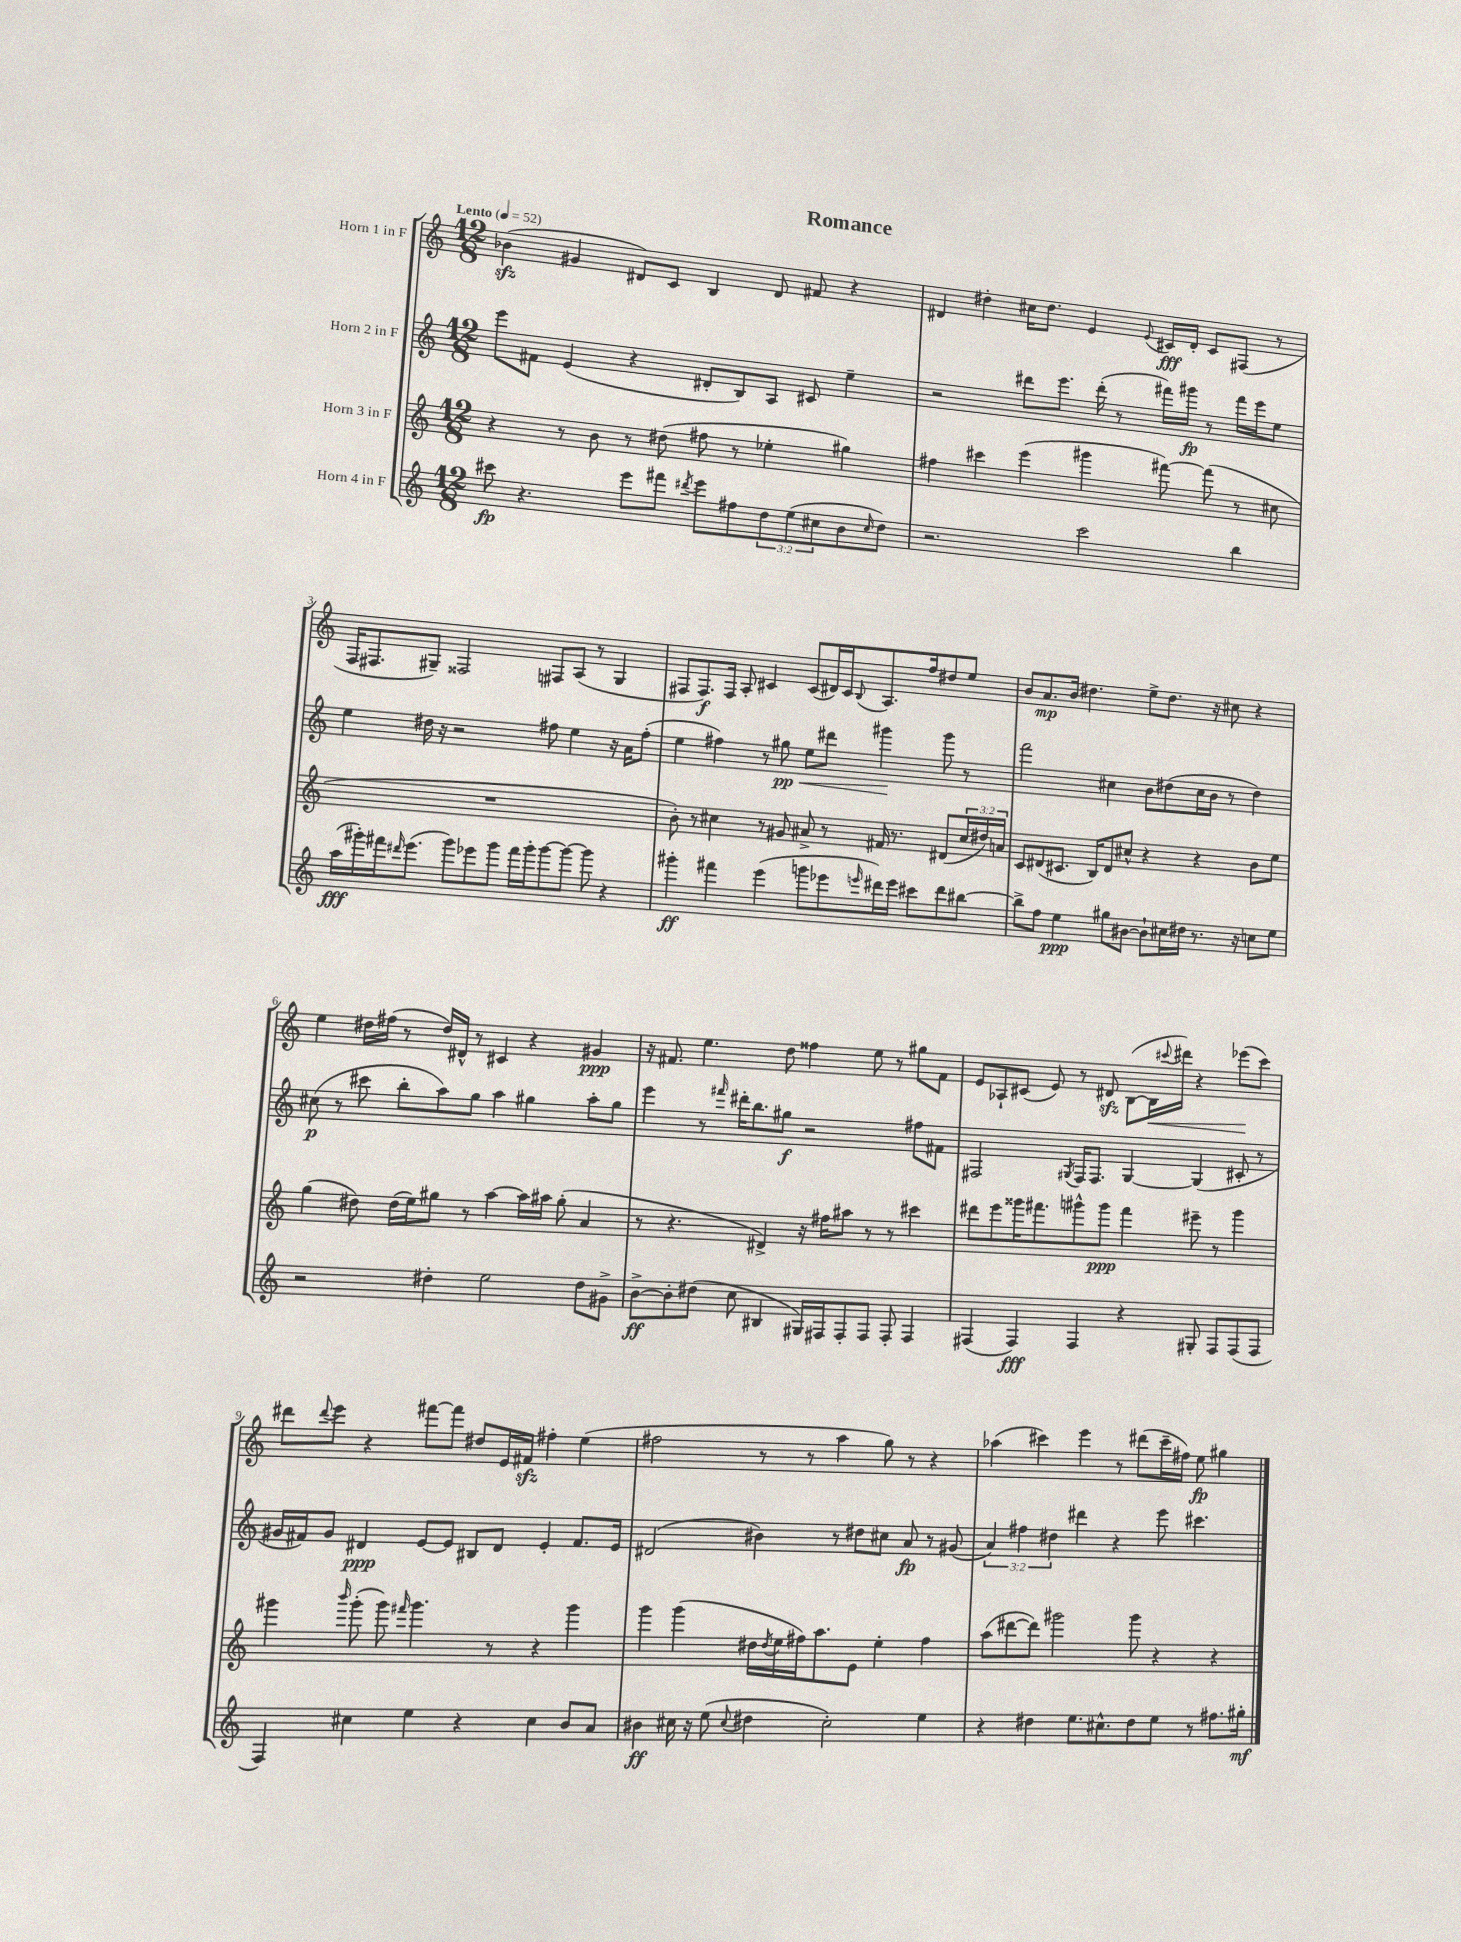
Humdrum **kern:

**kern	**dynam	**kern	**dynam	**kern	**dynam	**kern	**dynam
*part4	*part4	*part3	*part3	*part2	*part2	*part1	*part1
*staff4	*staff4	*staff3	*staff3	*staff2	*staff2	*staff1	*staff1
*I"Horn 4 in F	*	*I"Horn 3 in F	*	*I"Horn 2 in F	*	*I"Horn 1 in F	*
*clefG2	*	*clefG2	*	*clefG2	*	*clefG2	*
*k[]	*	*k[]	*	*k[]	*	*k[]	*
*M12/8	*	*M12/8	*	*M12/8	*	*M12/8	*
*MM52	*	*MM52	*	*MM52	*	*MM52	*
=1	=1	=1	=1	=1	=1	=1	=1
!	!	!	!	!	!	!LO:TX:a:B:t=Lento	!
8ccc#X\	fp	4r	.	8eee\L	.	(4b-Xzz\	.
4.r	.	.	.	8f#X\J	.	.	.
.	.	8r	.	(4e/	.	4g#X/	.
.	.	8b\	.	.	.	.	.
8eee\L	.	8r	.	4r	.	8d#X/L)	.
8fff#X\J	.	(8dd#X\	.	.	.	8c/J	.
8qddd#X/	.	.	.	.	.	.	.
8eee\L	.	8ff#X\	.	8d#X'/L	.	4B/	.
8ff#X\	.	8r	.	8B/)	.	.	.
12dd\	.	4ee-X'\	.	8A/J	.	8d#/	.
(12ee\	.	.	.	.	.	.	.
.	.	.	.	8c#X/	.	8f#X/	.
12cc#X\	.	.	.	.	.	.	.
8b\	.	4gg#X\)	.	4ee~\	.	4r	.
16qqcc#/	.	.	.	.	.	.	.
8dd\J)	.	.	.	.	.	.	.
=2	=2	=2	=2	=2	=2	=2	=2
2.r	.	4ff#X\	.	2r	.	4d#X/	.
.	.	4ccc#X\	.	.	.	4dd#X'\	.
.	.	(4eee\	.	8ddd#X\L	.	16cc#X\KL	.
.	.	.	.	.	.	8.dd#\J	.
.	.	.	.	8.eee\J	.	.	.
2ccc\	.	4ggg#X\	.	.	.	4e/	.
.	.	.	.	(16ddd#'\	.	.	.
.	.	.	.	8r	.	.	.
.	.	.	.	.	.	8qqe/	.
.	.	[8fff#X\)	.	16fff#X\LL)	.	16c#X/LL	fff
.	.	.	.	16ggg#X\JJ	fp	16d#'/JJ	.
.	.	(8fff#\]	.	8r	.	8c#/L	.
4bb\	.	8r	.	16fff#\LL	.	(8F#X/J	.
.	.	.	.	16eee\J	.	.	.
.	.	8cc#X\	.	8ee\J	.	8r	.
!!LO:LB:g=z
=3	=3	=3	=3	=3	=3	=3	=3
(16aa\LL	fff	1.r	.	4ee\	.	16F/KL	.
16ggg#X'\)	.	.	.	.	.	8.F#X/	.
16fff#X\J	.	.	.	.	.	.	.
16qqddd#X/	.	.	.	.	.	.	.
(8.eee\J	.	.	.	.	.	.	.
.	.	.	.	16dd#X\	.	8G#X~/J)	.
.	.	.	.	16r	.	.	.
8ggg#\L)	.	.	.	2r	.	2F##X/	.
8eee-X\	.	.	.	.	.	.	.
8ggg#\J	.	.	.	.	.	.	.
16fff#\LL	.	.	.	.	.	.	.
16ggg#'\J	.	.	.	.	.	.	.
[8ggg#\	.	.	.	8ff#X\	.	8F#X/L	.
8ggg#\J_	.	.	.	4ee\	.	(8A/J	.
8ggg#\]	.	.	.	.	.	8r	.
4r	.	.	.	16r	.	4G#/	.
.	.	.	.	16a\KL	.	.	.
.	.	.	.	(8ff#'\J	.	.	.
=4	=4	=4	=4	=4	=4	=4	=4
4ggg#X'\	ff	8b'\)	.	4ee\	.	8F#X/L	.
.	.	8r	.	.	.	8.F#/)	f
4fff#X\	.	4cc#X\	.	4ff#X\)	.	.	.
.	.	.	.	.	.	16F#/Jk	.
.	.	.	.	.	.	8A'/	.
(4eee\	.	8r	.	8r	.	4c#X/	.
!	!	!	!	!	!LO:HP:b	!	!
.	.	8g#X/	.	8gg#X\	< pp	.	.
8gggn\L	.	8a#X^/	.	8ee\L	.	(8c#/L	.
8eee-X\	.	8r	.	8ddd#X\J	.	16d#X/L)	.
.	.	.	.	.	.	16c#/J	.
16qqeeen/	.	.	.	.	.	8qqB/	.
16ddd#X\L)	.	16f#X/	.	4ggg#X\	.	8.A/	.
16eee\JJ	.	8.r	.	.	.	.	.
8ccc#X\L	.	.	.	.	.	.	.
.	.	.	.	.	.	16ff/k	.
8ddd#\	.	(8d#X/L	.	8ggg#\	[	8dd#X/	.
[8bb#X\J	.	24cc#/L	.	8r	.	8ee/J	.
.	.	24dd#X/)	.	.	.	.	.
.	.	24an/JJ	.	.	.	.	.
=5	=5	=5	=5	=5	=5	=5	=5
8bb#^\L]	.	8c/L	.	2fff\	.	8b/L	.
8ff\J	.	(8d#X/	.	.	.	8.a/	mp
4ee\	ppp	8.c#X/J	.	.	.	.	.
.	.	.	.	.	.	16b/Jk	.
.	.	.	.	.	.	4.dd#X\	.
.	.	16B/KL)	.	.	.	.	.
8gg#X\L	.	8d#/	.	4cc#X\	.	.	.
[8b#X\J	.	8cc#X^^/J	.	.	.	.	.
8b#`\L]	.	4r	.	8b\L	.	8ee^\L	.
16cc#X\L	.	.	.	(8dd#X\	.	8.dd#\J	.
16dd#X\JJ	.	.	.	.	.	.	.
8.r	.	4r	.	16cc#\L	.	.	.
.	.	.	.	16b\JJ	.	16r	.
.	.	.	.	8r	.	8cc#X\	.
16r	.	.	.	.	.	.	.
8ccn\L	.	8b\L	.	4dd#\)	.	4r	.
8ee\J	.	8ee\J	.	.	.	.	.
!!LO:LB:g=z
=6	=6	=6	=6	=6	=6	=6	=6
2r	.	(4gg\	.	(8cc#X\	p	4ee\	.
.	.	.	.	8r	.	.	.
.	.	8dd#X\)	.	8ccc#X\	.	16dd#X\LL	.
.	.	.	.	.	.	(16ff#X\JJ	.
.	.	(16dd#\LL	.	8bb'\L	.	8r	.
.	.	16ee\J)	.	.	.	.	.
4dd#X'\	.	8gg#X\J	.	8aa\)	.	16dd#/LL)	.
.	.	.	.	.	.	16d#X^^/JJ	.
.	.	8r	.	8gg\J	.	8r	.
2ee\	.	[4aa\	.	4aa\	.	4c#X/	.
.	.	16aa\LL]	.	4gg#X\	.	4r	.
.	.	16aa#X\JJ	.	.	.	.	.
.	.	(8gg#'\	.	.	.	.	.
8dd#\L	.	4a/	.	8aa'\L	.	4g#X/	ppp
8g#X^\J	.	.	.	8gg#\J	.	.	.
=7	=7	=7	=7	=7	=7	=7	=7
[8b^\L	ff	8r	.	4eee\	.	16r	.
.	.	.	.	.	.	8.f#X/	.
8b'\]	.	4.r	.	.	.	.	.
(8dd#X\J	.	.	.	8r	.	4.ee\	.
.	.	.	.	16qqfff#X/	.	.	.
8cc\	.	.	.	16ddd#X'\KL	.	.	.
.	.	.	.	8.bb\	.	.	.
4B#X/	.	4d#X^/)	.	.	.	.	.
.	.	.	.	8gg#X\J	f	8dd\	.
16G#X/LL)	.	16r	.	2r	.	4ff##X\	.
16F#X/J	.	16ff#X\KL	.	.	.	.	.
8F#'/	.	8aa#X\J	.	.	.	.	.
8F#/J	.	8r	.	.	.	8ee\	.
8F#'/	.	8r	.	.	.	8r	.
4F#/	.	4ccc#X\	.	8ff#X\L	.	8gg#X\L	.
.	.	.	.	8f#X\J	.	8f#\J	.
=8	=8	=8	=8	=8	=8	=8	=8
(4F#X/	.	8ddd#X\L	.	2F#X/	.	8e/L	.
.	.	8eee\	.	.	.	8A-X`/	.
4F#/)	fff	16ggg##X\K	.	.	.	(8c#X/J	.
.	.	8.fff#X\	.	.	.	.	.
.	.	.	.	.	.	8e/)	.
.	.	.	.	8qG#X/	.	.	.
4F#/	.	8ggg#X^^\	.	16F#/KL	.	8r	.
.	.	.	.	8.F#/J	.	.	.
.	.	8ggg#\J	ppp	.	.	8d#Xzz/	.
4r	.	4fff#\	.	[4G#/	.	([8B\L	.
!	!	!	!	!	!	!	!LO:HP:b
.	.	.	.	.	.	16B\L]	<
.	.	.	.	.	.	8qqccc#X/	.
.	.	.	.	.	.	16ddd#X\JJ)	.
8G#X'/	.	8eee#X~\	.	(4G#/]	.	4r	.
8F#/L	.	8r	.	.	.	.	.
(8F#/	.	4ggg#\	.	8c#X'/	.	(8eee-X\L	.
8F#/J	.	.	.	8r	.	8ccc#\J)	[
!!LO:LB:g=z
=9	=9	=9	=9	=9	=9	=9	=9
4F/)	.	4ggg#X\	.	16g#X/LL	.	8ddd#X\L	.
.	.	.	.	16f#X/J)	.	.	.
.	.	.	.	.	.	8qqddd#/	.
.	.	.	.	8g#/J	.	8eee\J	.
.	.	16qqbbb/	.	.	.	.	.
4cc#X\	.	(8ggg#'\	.	4d#X/	ppp	4r	.
.	.	8ggg#\)	.	.	.	.	.
.	.	16qqfff#X/	.	.	.	.	.
4ee\	.	4.ggg#\	.	[8e/L	.	[8fff#X\L	.
.	.	.	.	8e/J]	.	8fff#\J]	.
4r	.	.	.	8B#X/L	.	8dd#X/L	.
.	.	8r	.	8d#/J	.	16e/L	.
.	.	.	.	.	.	16f#Xzz/JJ	.
4cc#\	.	4r	.	4e'/	.	4ff#X'\	.
8b/L	.	4ggg#\	.	8.f#/L	.	(4ee\	.
8a/J	.	.	.	.	.	.	.
.	.	.	.	16e/Jk	.	.	.
=10	=10	=10	=10	=10	=10	=10	=10
4b#X\	ff	4ggg\	.	(2d#X/	.	2ff#X\	.
16cc#X\	.	(4ggg\	.	.	.	.	.
16r	.	.	.	.	.	.	.
(8ee\	.	.	.	.	.	.	.
8qqcc#/	.	.	.	.	.	.	.
4dd#X\	.	16dd#X\LL	.	4b#X\)	.	8r	.
.	.	8qdd#/	.	.	.	.	.
.	.	16ee\	.	.	.	.	.
.	.	16ff#X\J)	.	.	.	8r	.
.	.	8.aa\	.	.	.	.	.
2cc#'\)	.	.	.	8r	.	4aa\	.
.	.	8e\J	.	8dd#X\L	.	.	.
.	.	4ee'\	.	8cc#X\J	.	8gg\)	.
.	.	.	.	8a/	fp	8r	.
4ee\	.	4ff#\	.	8r	.	4r	.
.	.	.	.	(8g#X/	.	.	.
=11	=11	=11	=11	=11	=11	=11	=11
4r	.	(8aa\L	.	6a/)	.	(4aa-X\	.
.	.	[8ddd#X\	.	.	.	.	.
.	.	.	.	6ff#X\	.	.	.
4dd#X\	.	8ddd#\J])	.	.	.	4ccc#X\)	.
.	.	.	.	6dd#X\	.	.	.
.	.	2ggg#X\	.	.	.	.	.
8.ee\L	.	.	.	4ddd#X\	.	4eee\	.
8.cc#X^^\	.	.	.	.	.	.	.
.	.	.	.	4r	.	8r	.
8dd#\	.	8ggg#\	.	.	.	(8ddd#X\L	.
8ee\J	.	4r	.	8eee\	.	16ccc#~\L	.
.	.	.	.	.	.	16ff#X\JJ)	.
8r	.	.	.	4.ccc#X\	.	8ee\	fp
8.ff#X\L	.	4r	.	.	.	4gg#X\	.
16gg#X'\Jk	mf	.	.	.	.	.	.
==	==	==	==	==	==	==	==
*-	*-	*-	*-	*-	*-	*-	*-
